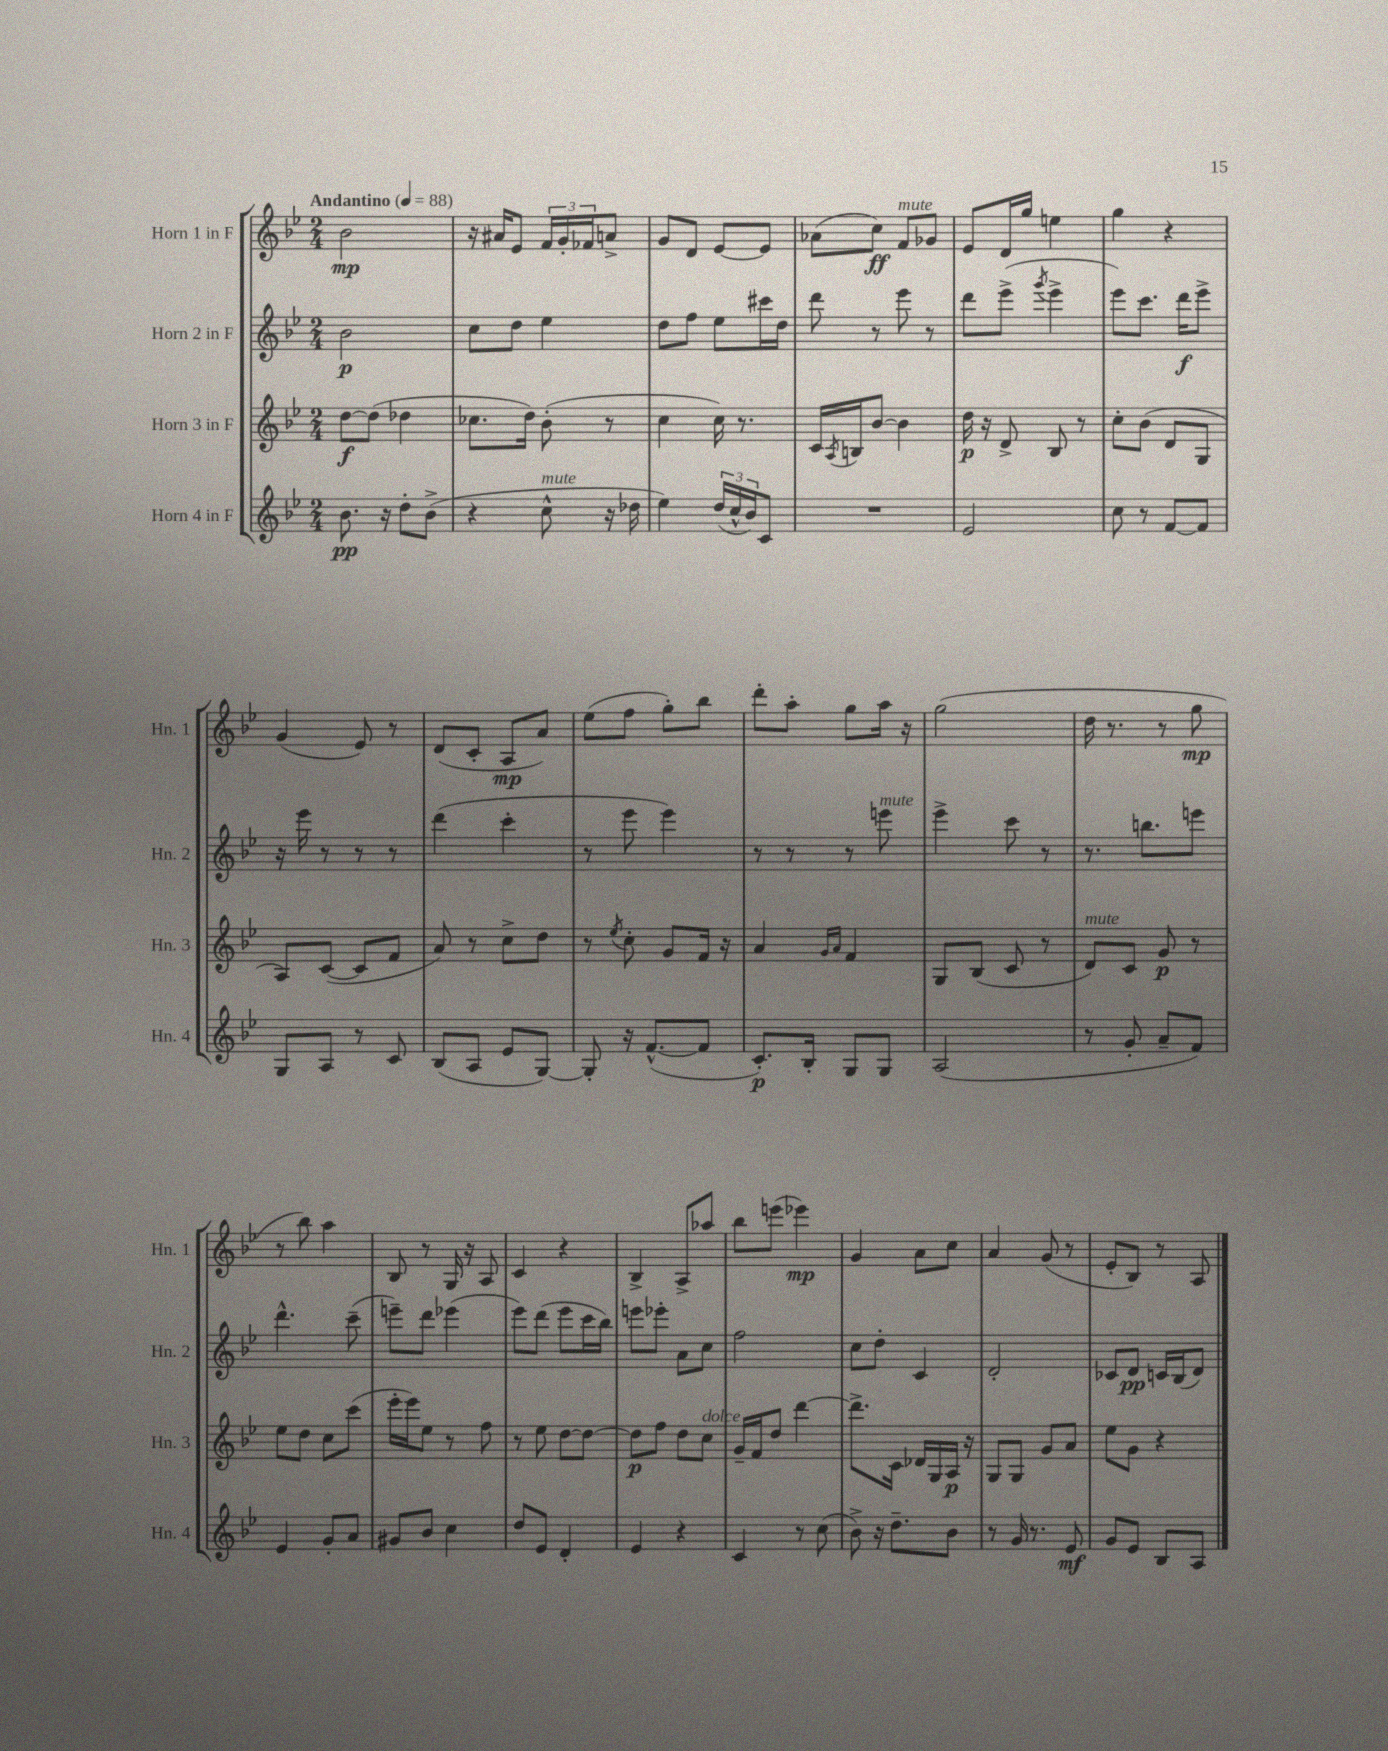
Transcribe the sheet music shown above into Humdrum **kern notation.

**kern	**dynam	**kern	**dynam	**kern	**dynam	**kern	**dynam
*part4	*part4	*part3	*part3	*part2	*part2	*part1	*part1
*staff4	*staff4	*staff3	*staff3	*staff2	*staff2	*staff1	*staff1
*I"Horn 4 in F	*	*I"Horn 3 in F	*	*I"Horn 2 in F	*	*I"Horn 1 in F	*
*I'Hn. 4	*	*I'Hn. 3	*	*I'Hn. 2	*	*I'Hn. 1	*
*clefG2	*	*clefG2	*	*clefG2	*	*clefG2	*
*k[b-e-]	*	*k[b-e-]	*	*k[b-e-]	*	*k[b-e-]	*
*M2/4	*	*M2/4	*	*M2/4	*	*M2/4	*
*MM88	*	*MM88	*	*MM88	*	*MM88	*
=1	=1	=1	=1	=1	=1	=1	=1
!	!	!	!	!	!	!LO:TX:a:B:t=Andantino	!
8.b-\	pp	[8dd\L	f	2b-\	p	2b-\	mp
.	.	(8dd\J]	.	.	.	.	.
16r	.	.	.	.	.	.	.
8dd'\L	.	4dd-X\	.	.	.	.	.
(8b-^\J	.	.	.	.	.	.	.
=2	=2	=2	=2	=2	=2	=2	=2
4r	.	8.cc-X\L	.	8cc\L	.	16r	.
.	.	.	.	.	.	16a#X/KL	.
.	.	.	.	8dd\J	.	8e-/J	.
.	.	16dd\Jk)	.	.	.	.	.
!LO:TX:a:i:t=mute	!	!	!	!	!	!	!
8cc^^\	.	(8b-'\	.	4ee-\	.	24f/LL	.
.	.	.	.	.	.	24g'/	.
.	.	.	.	.	.	24f-X/J	.
16r	.	8r	.	.	.	8an^/J	.
16dd-X\	.	.	.	.	.	.	.
=3	=3	=3	=3	=3	=3	=3	=3
4ee-\)	.	4cc\	.	8dd\L	.	8g/L	.
.	.	.	.	8ff\J	.	8d/J	.
(24dd/LL	.	16cc\)	.	8ee-\L	.	[8e-/L	.
24cc^^/	.	.	.	.	.	.	.
.	.	8.r	.	.	.	.	.
24b-/J)	.	.	.	.	.	.	.
8c/J	.	.	.	16ccc#X\L	.	8e-/J]	.
.	.	.	.	16dd\JJ	.	.	.
=4	=4	=4	=4	=4	=4	=4	=4
2r	.	16c/LL	.	8ddd\	.	(8a-X\L	.
.	.	8qA/	.	.	.	.	.
.	.	16Bn/J	.	.	.	.	.
.	.	[8b-/J	.	8r	.	8cc\J)	ff
!	!	!	!	!	!	!LO:TX:a:i:t=mute	!
.	.	4b-\]	.	8eee-\	.	8f/L	.
.	.	.	.	8r	.	8g-X/J	.
=5	=5	=5	=5	=5	=5	=5	=5
2e-/	.	16dd\	p	8ddd\L	.	8e-/L	.
.	.	16r	.	.	.	.	.
.	.	8d^/	.	(8eee-^\J	.	16d/L	.
.	.	.	.	.	.	16gg/JJ	.
.	.	.	.	8qggg/	.	.	.
.	.	8B-/	.	4eee-^\	.	4een\	.
.	.	8r	.	.	.	.	.
=6	=6	=6	=6	=6	=6	=6	=6
8cc\	.	8cc'\L	.	8eee-\L)	.	4gg\	.
8r	.	(8b-\J	.	8.ccc\J	.	.	.
[8f/L	.	8d/L	.	.	.	4r	.
.	.	.	.	16ddd\KL	f	.	.
8f/J]	.	8G/J	.	8eee-^\J	.	.	.
!!LO:LB:g=z
=7	=7	=7	=7	=7	=7	=7	=7
8G/L	.	8A/L)	.	16r	.	(4g/	.
.	.	.	.	16eee-\	.	.	.
8A/J	.	([8c/J	.	8r	.	.	.
8r	.	8c/L]	.	8r	.	8e-/)	.
8c/	.	8f/J	.	8r	.	8r	.
=8	=8	=8	=8	=8	=8	=8	=8
(8B-/L	.	8a/)	.	(4ddd\	.	(8d/L	.
8A/J	.	8r	.	.	.	8c'/J	.
8e-/L	.	8cc^\L	.	4ccc'\	.	8A/L	mp
[8G/J)	.	8dd\J	.	.	.	8a/J)	.
=9	=9	=9	=9	=9	=9	=9	=9
8G'/]	.	8r	.	8r	.	(8ee-\L	.
.	.	8qee-/	.	.	.	.	.
16r	.	8cc'\	.	8eee-\	.	8ff\J	.
([8.f^^/L	.	.	.	.	.	.	.
.	.	8g/L	.	4eee-\)	.	8gg'\L)	.
8f/J]	.	16f/Jk	.	.	.	8bb-\J	.
.	.	16r	.	.	.	.	.
=10	=10	=10	=10	=10	=10	=10	=10
8.c'/L)	p	4a/	.	8r	.	8ddd'\L	.
.	.	.	.	8r	.	8aa'\J	.
16B-'/Jk	.	.	.	.	.	.	.
.	.	16qqg/LL	.	.	.	.	.
.	.	16qqa/JJ	.	.	.	.	.
8G/L	.	4f/	.	8r	.	8gg\L	.
!	!	!	!	!LO:TX:a:i:t=mute	!	!	!
8G/J	.	.	.	8eeen\	.	16aa\Jk	.
.	.	.	.	.	.	16r	.
=11	=11	=11	=11	=11	=11	=11	=11
(2A/	.	8G/L	.	4eee-^\	.	(2gg\	.
.	.	(8B-/J	.	.	.	.	.
.	.	8c/	.	8ccc\	.	.	.
.	.	8r	.	8r	.	.	.
=12	=12	=12	=12	=12	=12	=12	=12
!	!	!LO:TX:a:i:t=mute	!	!	!	!	!
8r	.	8d/L)	.	8.r	.	16dd\	.
.	.	.	.	.	.	8.r	.
8g'/	.	8c/J	.	.	.	.	.
.	.	.	.	8.bbn\L	.	.	.
8a~/L	.	8g/	p	.	.	8r	.
8f/J)	.	8r	.	8eeen\J	.	8gg\	mp
!!LO:LB:g=z
=13	=13	=13	=13	=13	=13	=13	=13
4e-/	.	8ee-\L	.	4.ddd^^\	.	8r	.
.	.	8dd\J	.	.	.	8bb-\)	.
8g'/L	.	8cc\L	.	.	.	4aa\	.
8a/J	.	(8ccc\J	.	(8ccc~\	.	.	.
=14	=14	=14	=14	=14	=14	=14	=14
8g#X/L	.	16eee-'\LL	.	8eeen~\L)	.	8B-/	.
.	.	16eee-\J)	.	.	.	.	.
8b-/J	.	8ee-\J	.	8ddd\J	.	8r	.
4cc\	.	8r	.	(4eee-X\	.	16G/	.
.	.	.	.	.	.	16r	.
.	.	8ff\	.	.	.	8A/	.
=15	=15	=15	=15	=15	=15	=15	=15
8dd/L	.	8r	.	8eee-\L)	.	4c/	.
8e-/J	.	8ee-\	.	(8ddd\J	.	.	.
4d'/	.	[8dd\L	.	8eee-\L	.	4r	.
.	.	8dd\J_	.	16ccc\L	.	.	.
.	.	.	.	16bb-\JJ)	.	.	.
=16	=16	=16	=16	=16	=16	=16	=16
4e-/	.	8dd\L]	p	8eeen\L	.	4B-^/	.
.	.	8ff\J	.	8eee-X'\J	.	.	.
4r	.	8dd\L	.	8a\L	.	8A^/L	.
!	!	!LO:TX:a:i:t=dolce	!	!	!	!	!
.	.	8cc\J	.	8cc\J	.	8aa-X/J	.
=17	=17	=17	=17	=17	=17	=17	=17
4c/	.	16g~/LL	.	2ff\	.	8bb-\L	.
.	.	16f/J	.	.	.	.	.
.	.	8dd/J	.	.	.	(8eeen\J	.
8r	.	[4ddd\	.	.	.	4eee-X\)	mp
(8cc\	.	.	.	.	.	.	.
=18	=18	=18	=18	=18	=18	=18	=18
8b-^\)	.	8.ddd^\L]	.	8cc\L	.	4g/	.
16r	.	.	.	8dd'\J	.	.	.
8.dd~\L	.	16c\Jk	.	.	.	.	.
.	.	16d-X/LL	.	4c/	.	8a\L	.
.	.	16G/	.	.	.	.	.
8b-\J	.	16A/JJ	p	.	.	8cc\J	.
.	.	16r	.	.	.	.	.
=19	=19	=19	=19	=19	=19	=19	=19
8r	.	8G/L	.	2d'/	.	4a/	.
16g/	.	8G/J	.	.	.	.	.
8.r	.	.	.	.	.	.	.
.	.	8g/L	.	.	.	(8g/	.
8e-/	mf	8a/J	.	.	.	8r	.
=20	=20	=20	=20	=20	=20	=20	=20
8g/L	.	8ee-\L	.	8c-X/L	.	8e-'/L	.
8e-/J	.	8g\J	.	8d/J	pp	8B-/J)	.
8B-/L	.	4r	.	16cn/LL	.	8r	.
.	.	.	.	(16B-/J	.	.	.
8A/J	.	.	.	8d/J)	.	8A/	.
==	==	==	==	==	==	==	==
*-	*-	*-	*-	*-	*-	*-	*-
